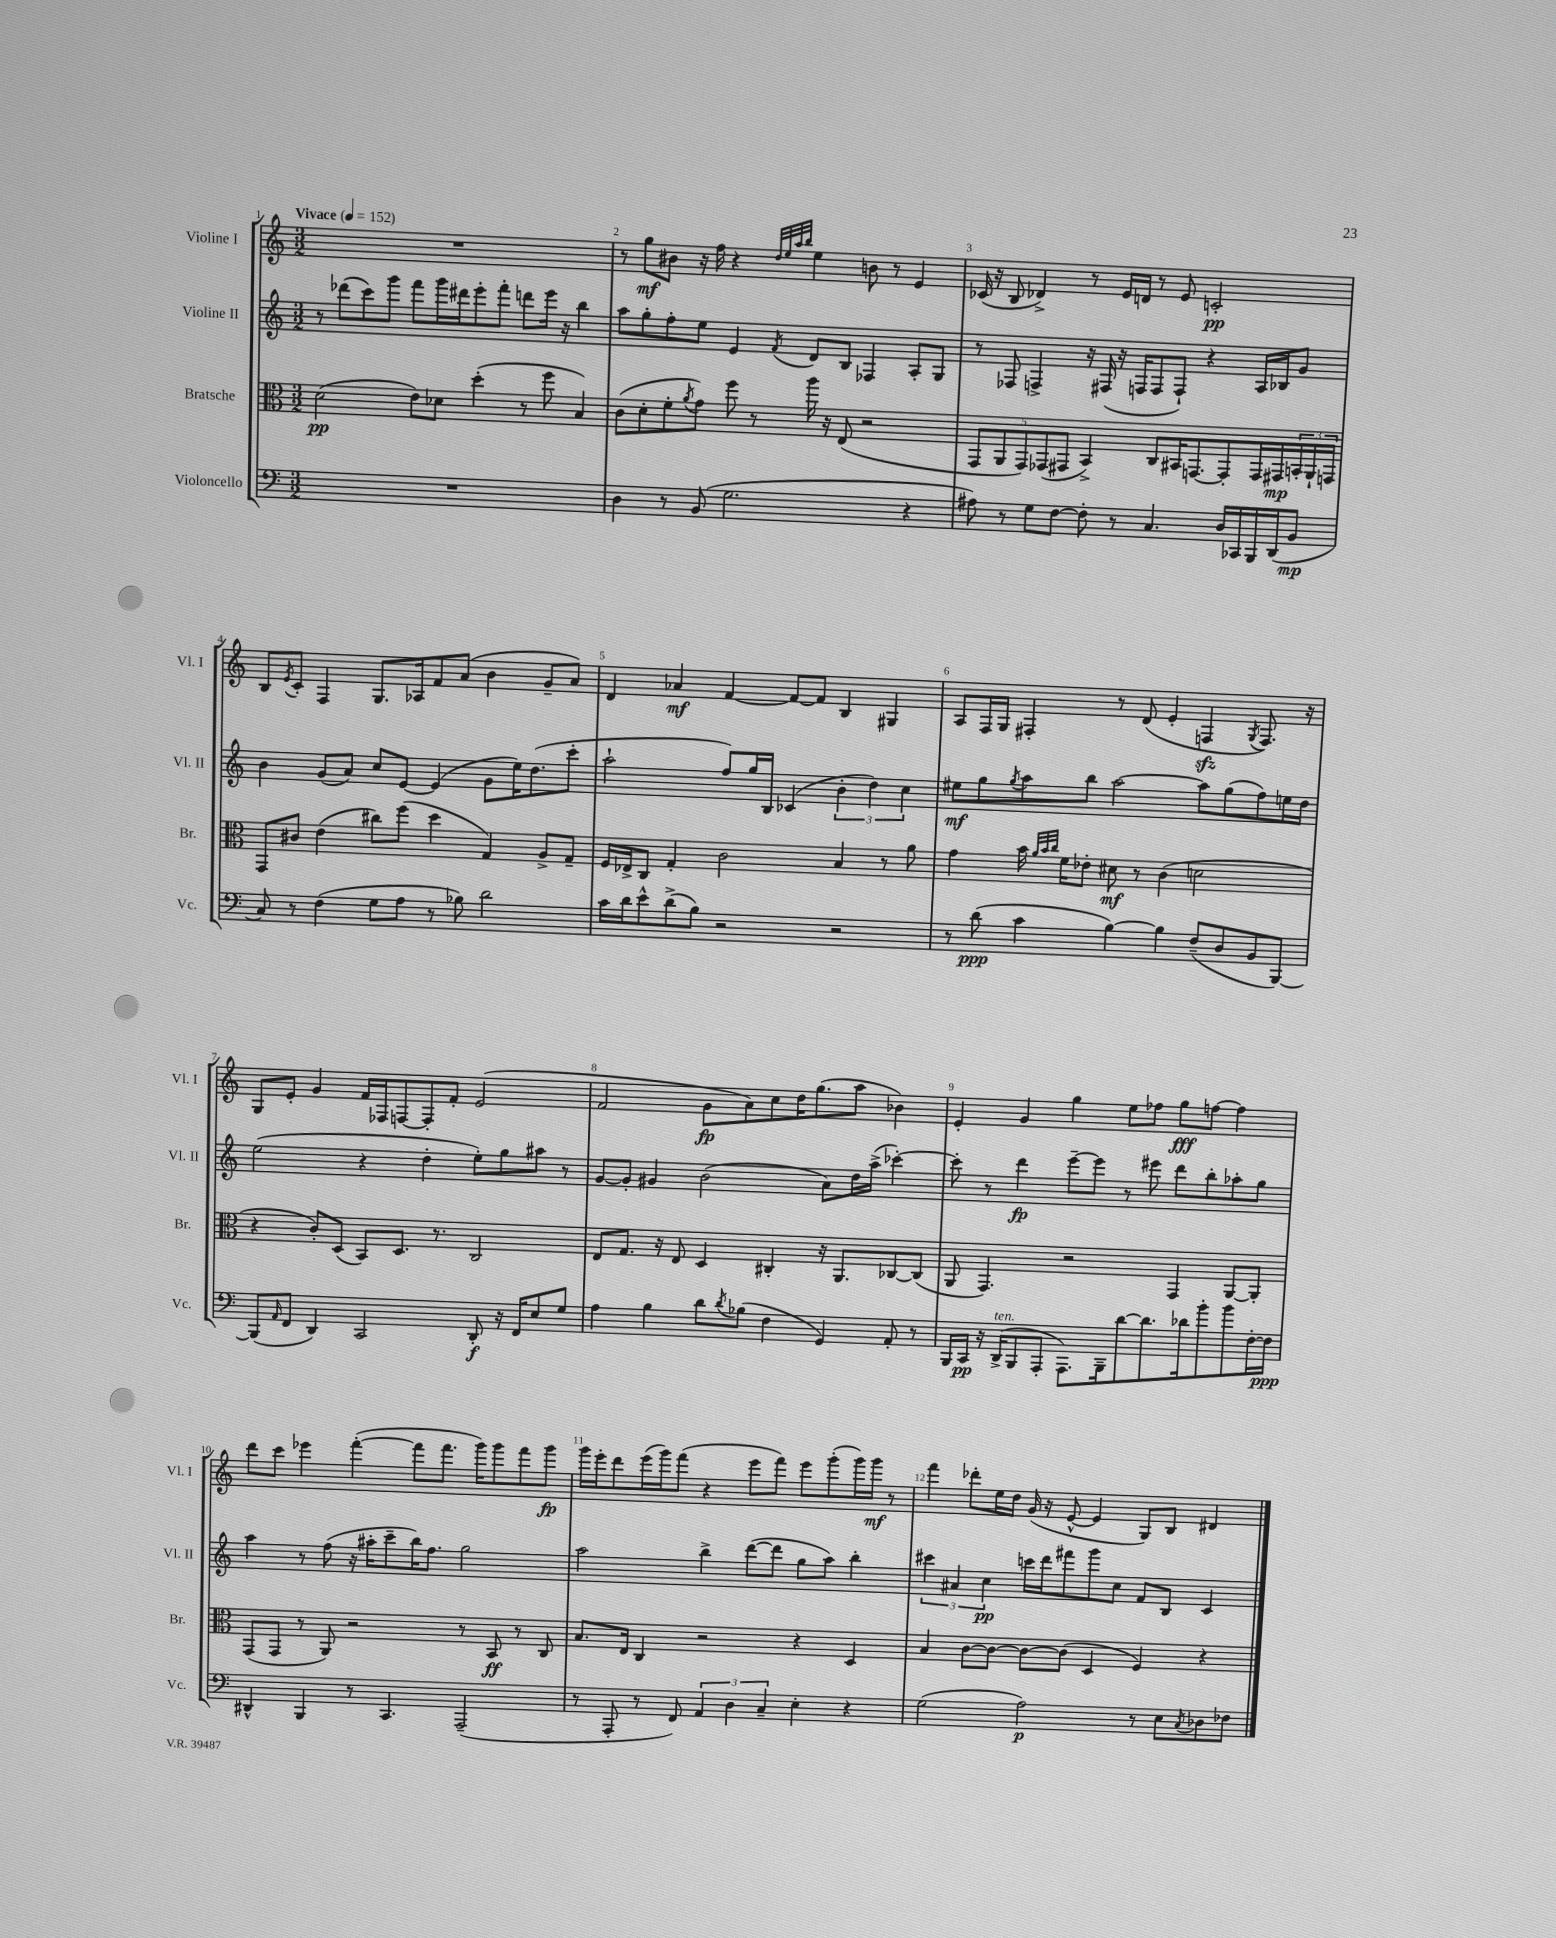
<<
\new StaffGroup <<
\new Staff = "s0" \with { instrumentName = "Violine I" shortInstrumentName = "Vl. I" } {
    \clef treble \key c \major \numericTimeSignature \time 3/2 \tempo "Vivace" 4 = 152
    R1. |
    r8 g''8\mf bis'8 r16 f''16 r4 \grace { d''32 e''32 a''32 b''32 } e''4 b'8 r8 e'4 |
    ces'16( r16 b8 des'4->) r8 e'16 d'16 r8 e'8 c'2-.\pp |
    b8 \acciaccatura { e'8 } c'8-. f4 g8. aes16 f'8 a'8( b'4 g'8-- a'8) |
    d'4 aes'4\mf f'4~ f'8~ f'8 b4 gis4 |
    a8 f16 g16 fis4-. r8 d'8( e'4-. f4\sfz \acciaccatura { g8 } f8.) r16 |
    g8 e'8-. g'4 f'16 fes16 f8~ f8-. f'8-. e'2( |
    f'2 g'8\fp a'8) c''8 d''16 g''8.( a''8 bes'4) |
    e'4-. g'4 g''4 e''8 fes''8 g''8\fff f''8~ f''4 |
    d'''8 c'''8 ees'''4 f'''4~-.( f'''8 f'''8. g'''16) g'''8 f'''8 g'''8\fp |
    g'''16 e'''16-. d'''8 e'''16( g'''16) f'''8( r4 e'''8 f'''8) e'''8 g'''8-.( g'''16) g'''16\mf r8 |
    f'''4 des'''8-. e''16 d''16 g'16( r16 e'8~-^ e'4 g8) b8 dis'4 \bar "|." |
}
\new Staff = "s1" \with { instrumentName = "Violine II" shortInstrumentName = "Vl. II" } {
    \clef treble \key c \major \numericTimeSignature \time 3/2
    r8 des'''8( c'''8) g'''8 f'''8 g'''16 dis'''16 e'''8-. f'''8-. d'''8 e'''16 r16 b''4 |
    a''8 g''8-. f''8-. e''8 e'4 \acciaccatura { f'8 } d'8 b8 fes4 a8-. g8 |
    r8 fes8 f4-> r16 fis16( r16 f16 f8 f8-!) r4 a16 bes16 g'8 |
    b'4 g'8( a'8) c''8 e'8~ e'4( g'8 e''16) d''8.( c'''8-. |
    a''2-! f''8) g''16 b16 ces'4( \tuplet 3/2 { b'4-. d''4) c''4 } |
    eis''8\mf g''8 \acciaccatura { g''8 } a''8 b''8 a''2~ a''8 g''8( f''8) e''16 d''16 |
    e''2( r4 d''4-. e''8-.) g''8 ais''8 r8 |
    g'8~ g'8-. gis'4 b'2( a'8) d''16 a''16->( ces'''4~-.) |
    ces'''8-. r8 d'''4\fp e'''8~-- e'''8 r8 eis'''8 d'''8 b''8-. aes''8-. g''8 |
    a''4 r8 f''8( r16 ais''16-. c'''8-- b''16) f''8. g''2 |
    a''2 b''4-> d'''8~( d'''8 g''8 a''8) b''4-. |
    \tuplet 3/2 { cis'''4 ais'4 c''4\pp } c'''16 d'''16 fis'''8 g'''8 c''8 f'8 b8 c'4 \bar "|." |
}
\new Staff = "s2" \with { instrumentName = "Bratsche" shortInstrumentName = "Br." } {
    \clef alto \key c \major \numericTimeSignature \time 3/2
    d'2\pp( e'8) des'8 d''4-.( r8 f''8 b4) |
    c'8( d'8-. f'8-. \acciaccatura { a'8 } g'8) f''8 r8 a''16 r16 e8( r2 |
    \tuplet 5/4 { g,8 a,8 g,8) ges,8( gis,8 } b,4->) c8 bis,16 g,8.~ g,8-. g,16 gis,16\mp \tuplet 3/2 { b,16-. a,16-! g,16 } |
    g,8 cis'8 e'4( cis''8) f''8( d''4 g4) a8-> g8-- |
    f16 ees16-> c8 g4-. c'2 b4 r8 a'8 |
    g'4 b'16 \grace { a'32 b'32 c''32 } f'16 ees'8-. dis'8\mf r8 c'4( d'2 |
    r4 c'8-.) d8( b,8) d8. r8. c2 |
    e8 g8. r16 e8 d4 cis4-. r16 a,8. ces8~ ces8( |
    a,8 g,4.) r2 g,4 a,8~ a,8-. |
    g,8( g,8 r8 a,8) r2 r8 b,8\ff r8 c8 |
    b8. e16 c4 r2 r4 d4 |
    b4 c'8~ c'8~ c'8~ c'8( d4 f4) r4 \bar "|." |
}
\new Staff = "s3" \with { instrumentName = "Violoncello" shortInstrumentName = "Vc." } {
    \clef bass \key c \major \numericTimeSignature \time 3/2
    R1. |
    d4 r8 b,8( g2. r4 |
    ais8) r8 g8 f8~ f8-. r8 c4. d16 ces,16 b,,16 d,16( b,8\mp |
    c8) r8 f4( g8 a8 r8 bes8) d'2 |
    c'16 d'16 e'8-^ d'8->( b8) r2 r2 |
    r8 d'8\ppp( c'4 b4~) b4 f8--( d8 b,8 b,,8~) |
    b,,8( \grace { a,16 } f,8 d,4) c,2 d,8-.\f r16 f,16 e8 g8 |
    a4 b4 d'8 \acciaccatura { d'8 } bes8( f4 g,4) a,8-. r8 |
    b,,16 c,16\pp r16 d,16->^\markup { \italic "ten." }( b,,8 a,,8-. a,,8.) b,,16-- d'8~ d'8. des'16 b'8-. b'8 f16~-. f16\ppp |
    dis,4-^ b,,4 r8 c,4. a,,2--( |
    r8 a,,8-. r8 f,8) \tuplet 3/2 { a,4 d4 c4-- } e4-. r4 |
    g2( a2\p) r8 e8 \acciaccatura { c8 } des8 fes8 \bar "|." |
}
>>
>>
\layout { \context { \Score \override BarNumber.break-visibility = ##(#f #t #t) barNumberVisibility = #all-bar-numbers-visible } }
